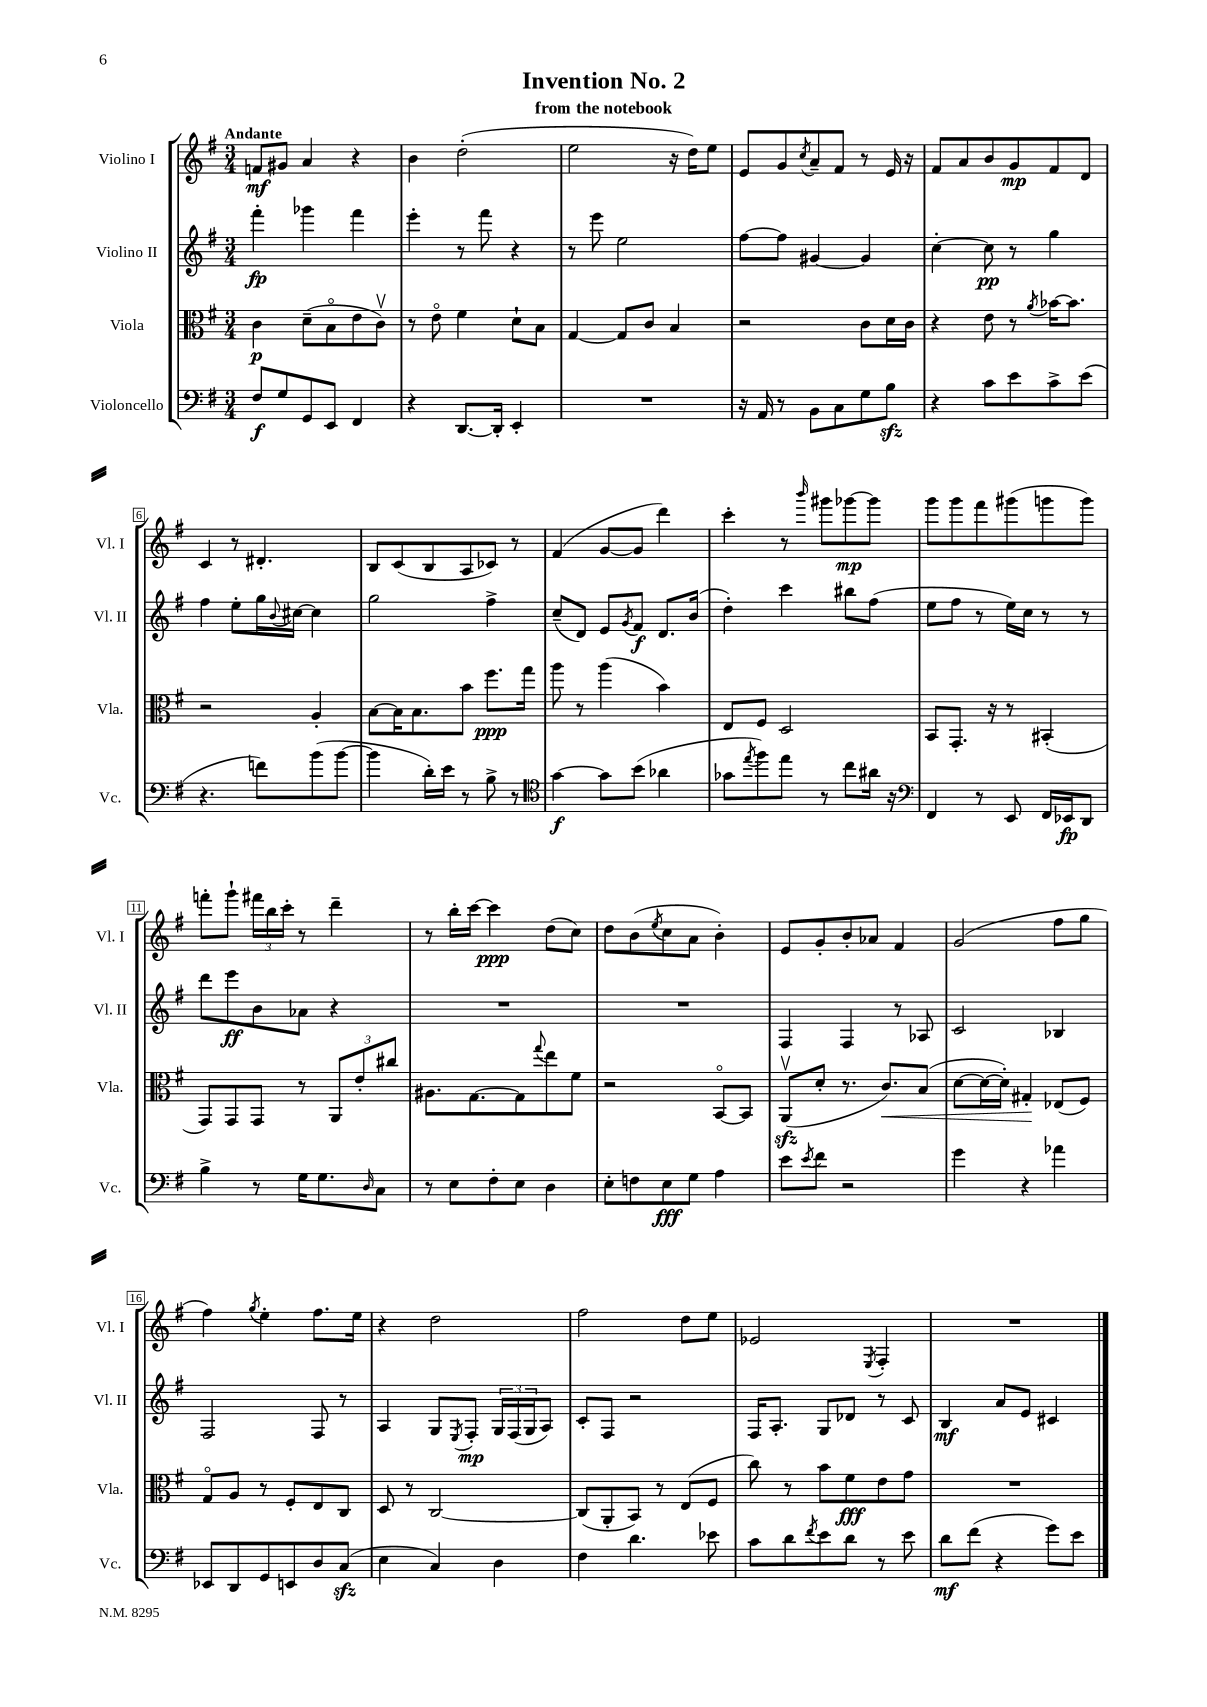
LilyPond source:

\header { title = "Invention No. 2" subtitle = "from the notebook" }
<<
\new StaffGroup <<
\new Staff = "s0" \with { instrumentName = "Violino I" shortInstrumentName = "Vl. I" } {
    \clef treble \key g \major \numericTimeSignature \time 3/4 \tempo "Andante"
    f'8\mf gis'8 a'4 r4 |
    b'4 d''2-.( |
    e''2 r16 d''16) e''8 |
    e'8 g'8 \acciaccatura { c''8 } a'8-- fis'8 r8 e'16 r16 |
    fis'8 a'8 b'8 g'8\mp fis'8 d'8 |
    c'4 r8 dis'4.-. |
    b8 c'8( b8 a8 ces'8) r8 |
    fis'4( g'8~ g'8 d'''4) |
    c'''4-. r8 \grace { b'''16 } gis'''8 ges'''8~\mp ges'''8 |
    g'''8 g'''8 fis'''8 gis'''8( g'''8 g'''8) |
    f'''8-. g'''8-! \tuplet 3/2 { fis'''16 b''16 c'''16-. } r8 d'''4-- |
    r8 b''16-. c'''16~ c'''4\ppp d''8( c''8) |
    d''8 b'8( \acciaccatura { e''8 } c''8 a'8 b'4-.) |
    e'8 g'8-. b'8-. aes'8 fis'4 |
    g'2( fis''8 g''8 |
    fis''4) \acciaccatura { g''8 } e''4-. fis''8. e''16 |
    r4 d''2 |
    fis''2 d''8 e''8 |
    ees'2 \acciaccatura { e8 } fis4-. |
    R2. \bar "|." |
}
\new Staff = "s1" \with { instrumentName = "Violino II" shortInstrumentName = "Vl. II" } {
    \clef treble \key g \major \numericTimeSignature \time 3/4
    fis'''4-.\fp ges'''4 fis'''4 |
    e'''4-. r8 fis'''8 r4 |
    r8 e'''8 e''2 |
    fis''8~ fis''8 gis'4~ gis'4 |
    c''4~-. c''8\pp r8 g''4 |
    fis''4 e''8-. g''16 \appoggiatura { b'8 } cis''16~ cis''4 |
    g''2 fis''4-> |
    c''8--( d'8) e'8 \acciaccatura { g'8 } fis'8\f d'8. b'16( |
    d''4-.) c'''4 bis''8 fis''8( |
    e''8 fis''8 r8 e''16) c''16 r8 r8 |
    d'''8 e'''8\ff b'8 aes'8 r4 |
    R2. |
    R2. |
    fis4 fis4 r8 aes8 |
    c'2 bes4 |
    fis2 fis8 r8 |
    a4 g8 \acciaccatura { e8 } fis8-.\mp \tuplet 3/2 { g16 fis16( g16 } a8) |
    c'8-. fis8 r2 |
    fis16 a8.-. g8 des'8 r8 c'8 |
    b4\mf a'8 e'8 cis'4 \bar "|." |
}
\new Staff = "s2" \with { instrumentName = "Viola" shortInstrumentName = "Vla." } {
    \clef alto \key g \major \numericTimeSignature \time 3/4
    c'4\p d'8--( b8\flageolet e'8 c'8\upbow) |
    r8 e'8\flageolet fis'4 d'8-! b8 |
    g4~ g8 c'8 b4 |
    r2 c'8 d'16 c'16 |
    r4 e'8 r8 \acciaccatura { a'8 } bes'16~ bes'8. |
    r2 a4-. |
    b8~ b16 b8. b'8 fis''8.\ppp g''16 |
    a''8 r8 a''4( b'4) |
    e8 fis8 d2 |
    b,8 g,8.-. r16 r8 bis,4-.( |
    g,8) g,8 g,8 r8 \tuplet 3/2 { a,8 e'8-. cis''8 } |
    ais8. g8.~ g8 \appoggiatura { g''8 } e''8 fis'8 |
    r2 b,8~\flageolet b,8 |
    a,8\upbow\sfz( d'8-. r8. c'8.\<) b8( |
    d'8~ d'16~ d'16-.) gis4-.\! ees8( fis8) |
    g8\flageolet a8 r8 fis8-. e8 c8 |
    d8 r8 c2~ |
    c8( a,8-. b,8) r8 e8( fis8 |
    c''8) r8 b'8 fis'8\fff e'8 g'8 |
    R2. \bar "|." |
}
\new Staff = "s3" \with { instrumentName = "Violoncello" shortInstrumentName = "Vc." } {
    \clef bass \key g \major \numericTimeSignature \time 3/4
    fis8\f g8 g,8 e,8 fis,4 |
    r4 d,8.~ d,16-. e,4-. |
    R2. |
    r16 a,16 r8 b,8 c8 g8 b8\sfz |
    r4 c'8 e'8 c'8-> e'8( |
    r4. f'8) b'8( b'8~ |
    b'4 d'16-.) e'16 r8 b8-> r8 |
    \clef tenor g'4~\f g'8 b'8( aes'4 |
    ges'8 \acciaccatura { e''8 } fis''8) e''8 r8 c''8 ais'16 r16 |
    \clef bass fis,4 r8 e,8 fis,16 ees,16\fp d,8 |
    b4-> r8 g16 g8. \grace { d16 } c8 |
    r8 e8 fis8-. e8 d4 |
    e8-. f8 e8\fff g8 a4 |
    e'8 \acciaccatura { e'8 } fis'8 r2 |
    g'4 r4 aes'4 |
    ees,8 d,8 g,8 e,8 d8 c8\sfz( |
    e4 c4) d4 |
    fis4 d'4. ees'8 |
    c'8 d'8 \acciaccatura { fis'8 } e'8 d'8 r8 e'8 |
    d'8\mf fis'8( r4 g'8) e'8 \bar "|." |
}
>>
>>
\layout { \context { \Score \override BarNumber.stencil = #(make-stencil-boxer 0.1 0.3 ly:text-interface::print) } }
